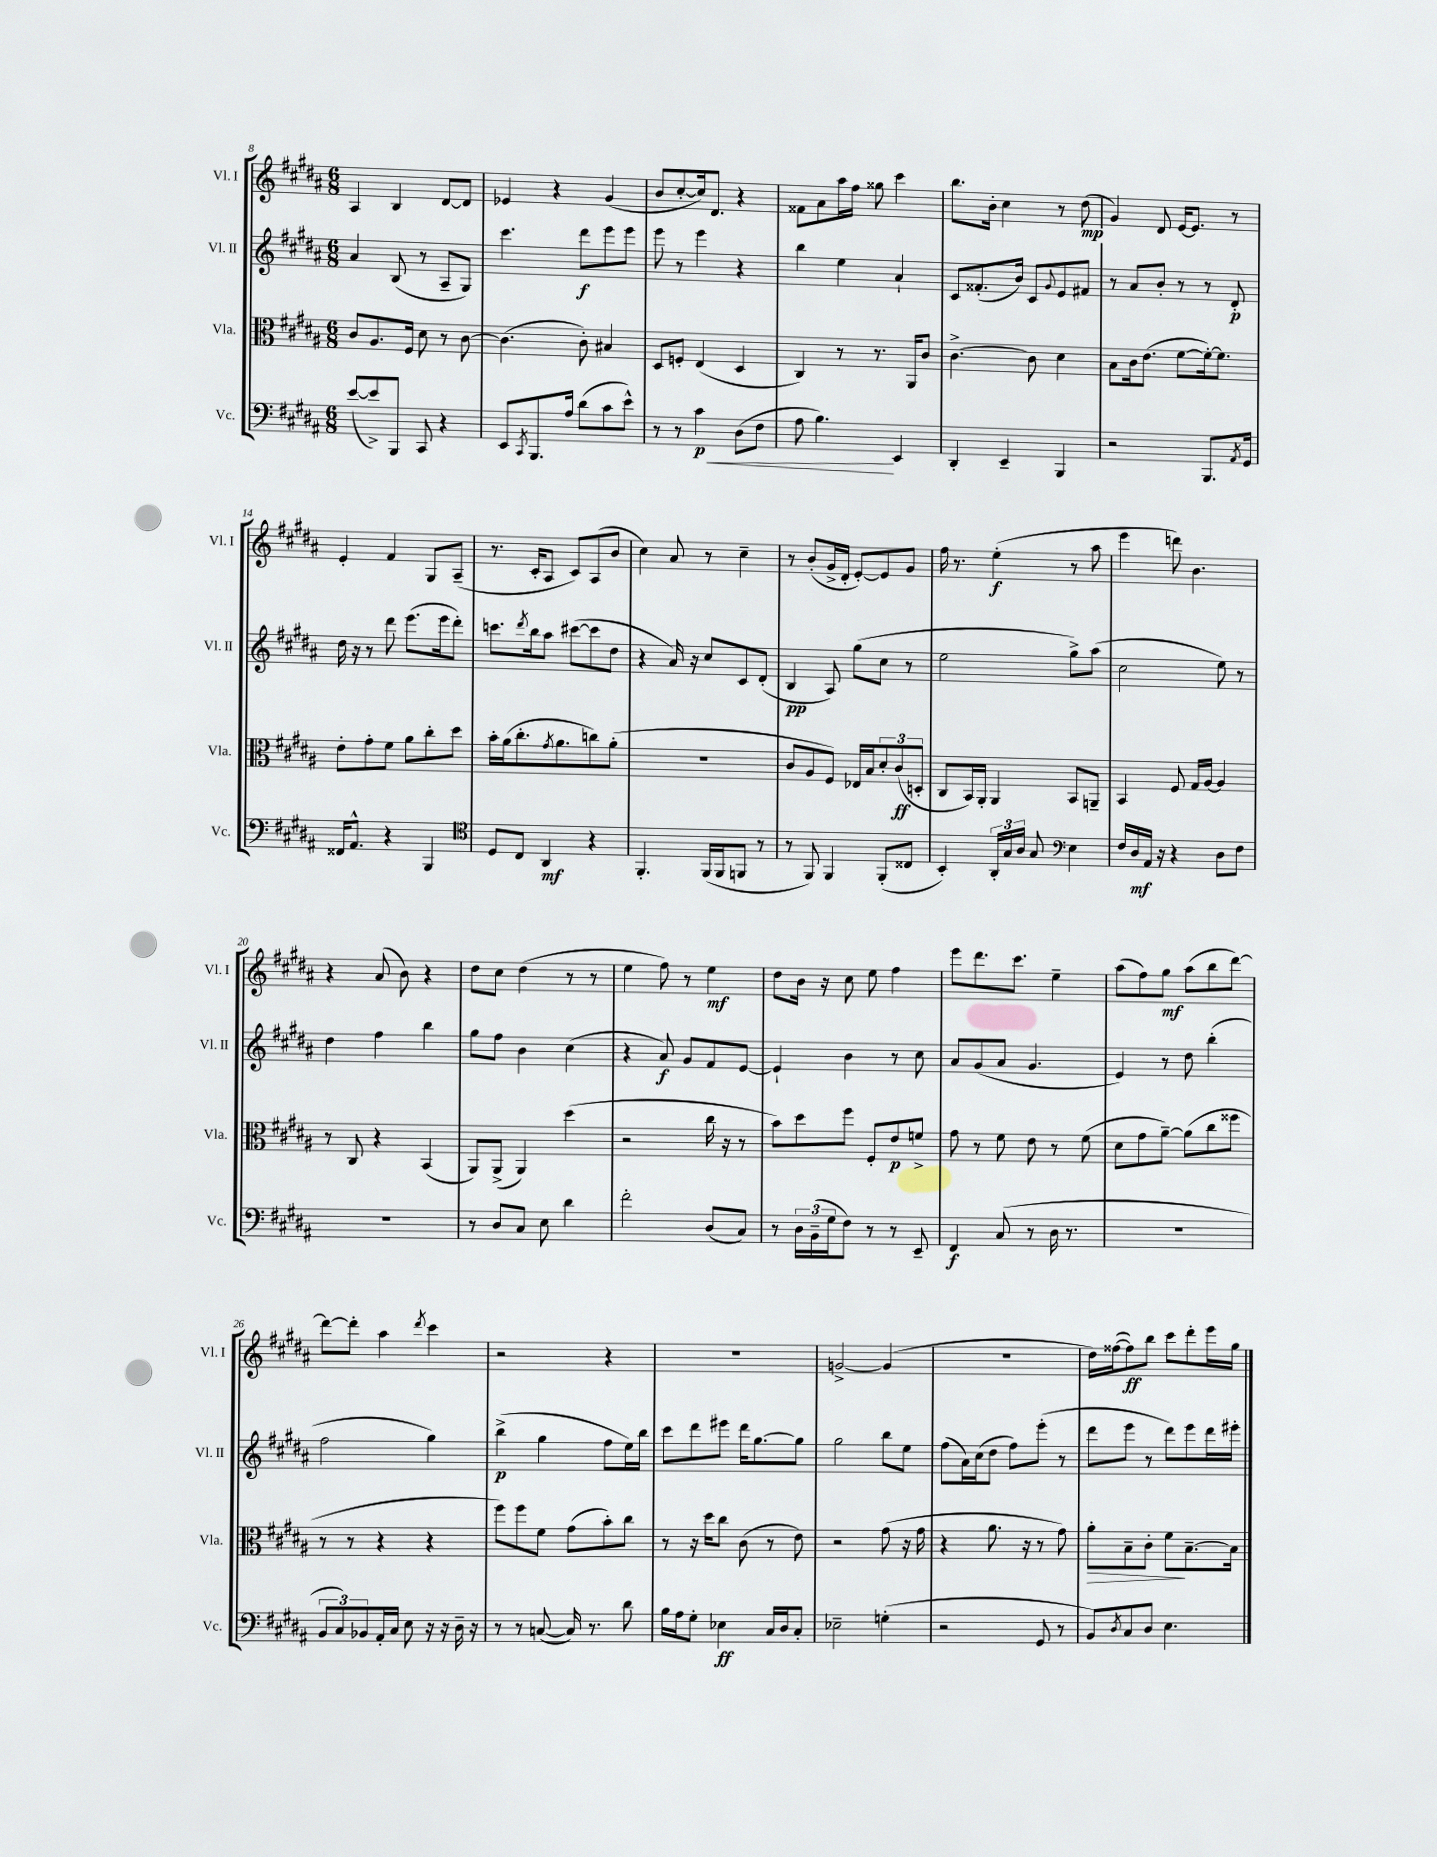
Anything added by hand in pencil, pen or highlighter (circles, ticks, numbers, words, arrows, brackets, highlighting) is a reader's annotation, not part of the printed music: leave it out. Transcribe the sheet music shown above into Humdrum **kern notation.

**kern	**kern	**kern	**kern
*staff4	*staff3	*staff2	*staff1
*clefF4	*clefC3	*clefG2	*clefG2
*k[f#c#g#d#a#]	*k[f#c#g#d#a#]	*k[f#c#g#d#a#]	*k[f#c#g#d#a#]
*M6/8	*M6/8	*M6/8	*M6/8
([8e	8c#	4a#	4A#
8e^])	8.A#	.	.
8BBB	.	(8B	4B
.	16F#	.	.
8CC#	8d#	8r	.
4r	8r	8A#~	[8d#
.	[8c#	8G#)	8d#]
=	=	=	=
8EE	(4.c#]	4.ccc#	4e-
8qCC#	.	.	.
8.BBB	.	.	.
.	.	.	4r
16A#	.	.	.
(8d#	8c#')	8ddd#	.
8c#	4B#	8eee	(4g#
8e^^)	.	8eee	.
=	=	=	=
8r	8D#	8eee	8b
8r	8F'	8r	[8cc#'
4c#	(4E	4eee	16cc#])
.	.	.	8.d#
(8D#	4D#	4r	4r
8F#	.	.	.
=	=	=	=
8A#	4C#)	4bb	8f##
4.B)	.	.	8a#
.	8r	4ee	16aa#
.	.	.	16ff#
.	8.r	.	8gg##
4EE	.	4a#`	4ccc#
.	16AA#	.	.
.	8c#	.	.
=	=	=	=
4DD#'	[4.c#^	8c#	8.bb
.	.	(8.f##'	.
.	.	.	16b'
4EE~	.	.	4cc#
.	.	16b)	.
.	8c#]	8c#	.
.	.	8qqg#	.
4BBB	4d#	8e	8r
.	.	8f#	(8dd#
=	=	=	=
2r	8B	8r	4g#)
.	16c#	8a#	.
.	(8.e	.	.
.	.	8b'	8d#
.	[8f#	8r	[16e
.	.	.	8.e]
8.BBB	16f#'_)	8r	.
.	8.f#]	.	.
.	.	8d#'	8r
8qAA#	.	.	.
16GG#	.	.	.
=	=	=	=
16FF##	8e'	16dd#	4e'
8.AA#^^	.	16r	.
.	8g#'	8r	.
4r	8f#	8ddd#	4f#
.	8a#	(8.eee	.
4BBB	8cc#'	.	8G#
.	.	16eee	.
.	8dd#	8ddd#')	(8A#~
=	=	=	=
*clefC4	*	*	*
8D#	16b'	8.ccc	8.r
.	(16a#	.	.
8C#	8.cc#'	.	.
.	.	8qddd#	.
.	.	16bb	16c#'
4AA#	.	8aa#	8A#
.	8qg#	.	.
.	8.a#	.	.
.	.	([8ccc#	8c#)
4r	8cc)	8ccc#]	(8A#
.	(8a#'	8dd#	8b
=	=	=	=
4.FF#'	2.r	4r	4cc#)
.	.	16a#)	8a#
.	.	16r	.
(16FF#	.	8cc#	8r
16FF#	.	.	.
8FF	.	8c#	4cc#~
8r	.	(8d#'	.
=	=	=	=
8r	8c#	4B	8r
8FF#)	8A#	.	(8b'
4FF#	8F#)	8A#)	16g#^
.	.	.	16d#'
.	16E-	(8gg#	[8e')
.	16B	.	.
(8FF#'	12d#'	8cc#	8e]
.	(12c#	.	.
8C##	.	8r	8g#
.	12D'	.	.
=	=	=	=
4BB')	8C#	2ee	16ff#
.	.	.	8.r
.	16BB)	.	.
.	16AA#'	.	.
24AA#'	4AA#	.	(4ee'
24G#	.	.	.
24A#	.	.	.
8G#	.	.	.
*clefF4	*	*	*
4E	8BB	8gg#^)	8r
.	8AA~	(8aa#	8aa#
=	=	=	=
16F#	4BB	2cc#	4eee
16D#	.	.	.
16AA#	.	.	.
16r	.	.	.
4r	8F#	.	8ddd)
.	16G#	.	4.b
.	[16A#	.	.
8D#	4A#]	8ee)	.
8F#	.	8r	.
=	=	=	=
2.r	8r	4dd#	4r
.	8C#	.	.
.	4r	4ff#	(8a#
.	.	.	8b)
.	(4BB	4bb	4r
=	=	=	=
8r	8AA#)	8gg#	8dd#
8D#	(8AA#^	8ff#	8cc#
8C#	4AA#)	4b	(4dd#
8E	.	.	.
4d#	(4dd#	(4cc#	8r
.	.	.	8r
=	=	=	=
2f#'	2r	4r	4ee
.	.	8a#)	8ff#)
.	.	8g#	8r
(8D#	16cc#	8f#	4ee
.	16r	.	.
8C#)	8r	[8e	.
=	=	=	=
8r	8b)	4e`]	8dd#
24D#	8dd#	.	16b
(24BB~	.	.	.
.	.	.	16r
24G#	.	.	.
8F#)	8ff#	4b	8cc#
8r	8F#'	.	8ee
8r	8e	8r	4ff#
8EE~	8f^	8cc#	.
=	=	=	=
4FF#	8g#	8a#	8eee
.	8r	(8g#	8.ddd#
(8C#	8f#	8a#	.
.	.	.	8.ccc#
8r	8e	4.g#	.
16D#	8r	.	4ee~
8.r	.	.	.
.	(8f#	.	.
=	=	=	=
2.r	8d#	4e)	(8aa#
.	8g#	.	8ff#)
.	[8a#~)	8r	8gg#
.	(8a#]	8dd#	(8aa#
.	8cc#	(4bb'	8bb
.	8ff##	.	[8ddd#)
=	=	=	=
12BB	8r	2ff#	8ddd#_
12C#)	.	.	.
.	8r	.	8ddd#']
12BB-	.	.	.
16AA#'	4r	.	4aa#
16C#	.	.	.
8E	.	.	.
.	.	.	8qddd#
16r	4r	4gg#)	4ccc#
16r	.	.	.
16D#~	.	.	.
16r	.	.	.
=	=	=	=
8r	8ff#)	(4bb^	2r
8r	8ff#	.	.
([8C	8f#	4gg#	.
16C])	(8g#	.	.
8.r	.	.	.
.	8b')	8ff#	4r
8d#	8cc#	16ee)	.
.	.	16bb	.
=	=	=	=
16B	8r	8ccc#	2.r
16A#	.	.	.
8G#'	16r	8ddd#	.
.	16dd#	.	.
4E-	8cc#	8eee#	.
.	(8c#	16ddd#	.
.	.	[8.gg#	.
16C#	8r	.	.
16D#	.	.	.
8C#'	8e)	8gg#]	.
=	=	=	=
2E-~	2r	2gg#	[2g^
(4G'	(8g#	8bb	(4g]
.	16r	8ee	.
.	16g#	.	.
=	=	=	=
2r	4r	(8ff#	2.r
.	.	16a#)	.
.	.	(16cc#	.
.	8.a#	8dd#	.
.	.	8ff#)	.
.	16r	.	.
8GG#	8r	(8eee'	.
8r	8g#)	8r	.
=	=	=	=
8BB)	8a#'	8ddd#	16dd#)
.	.	.	([16ff##
8qD#	.	.	.
8C#	8B~	8eee	8ff##])
8D#	8c#'	8r	8bb
4.E	8f#	8ddd#)	8ccc#
.	[8.B~	8eee	8ddd#'
.	.	16ddd#	16eee
.	16B]	16eee#'	16gg#
==	==	==	==
*-	*-	*-	*-
